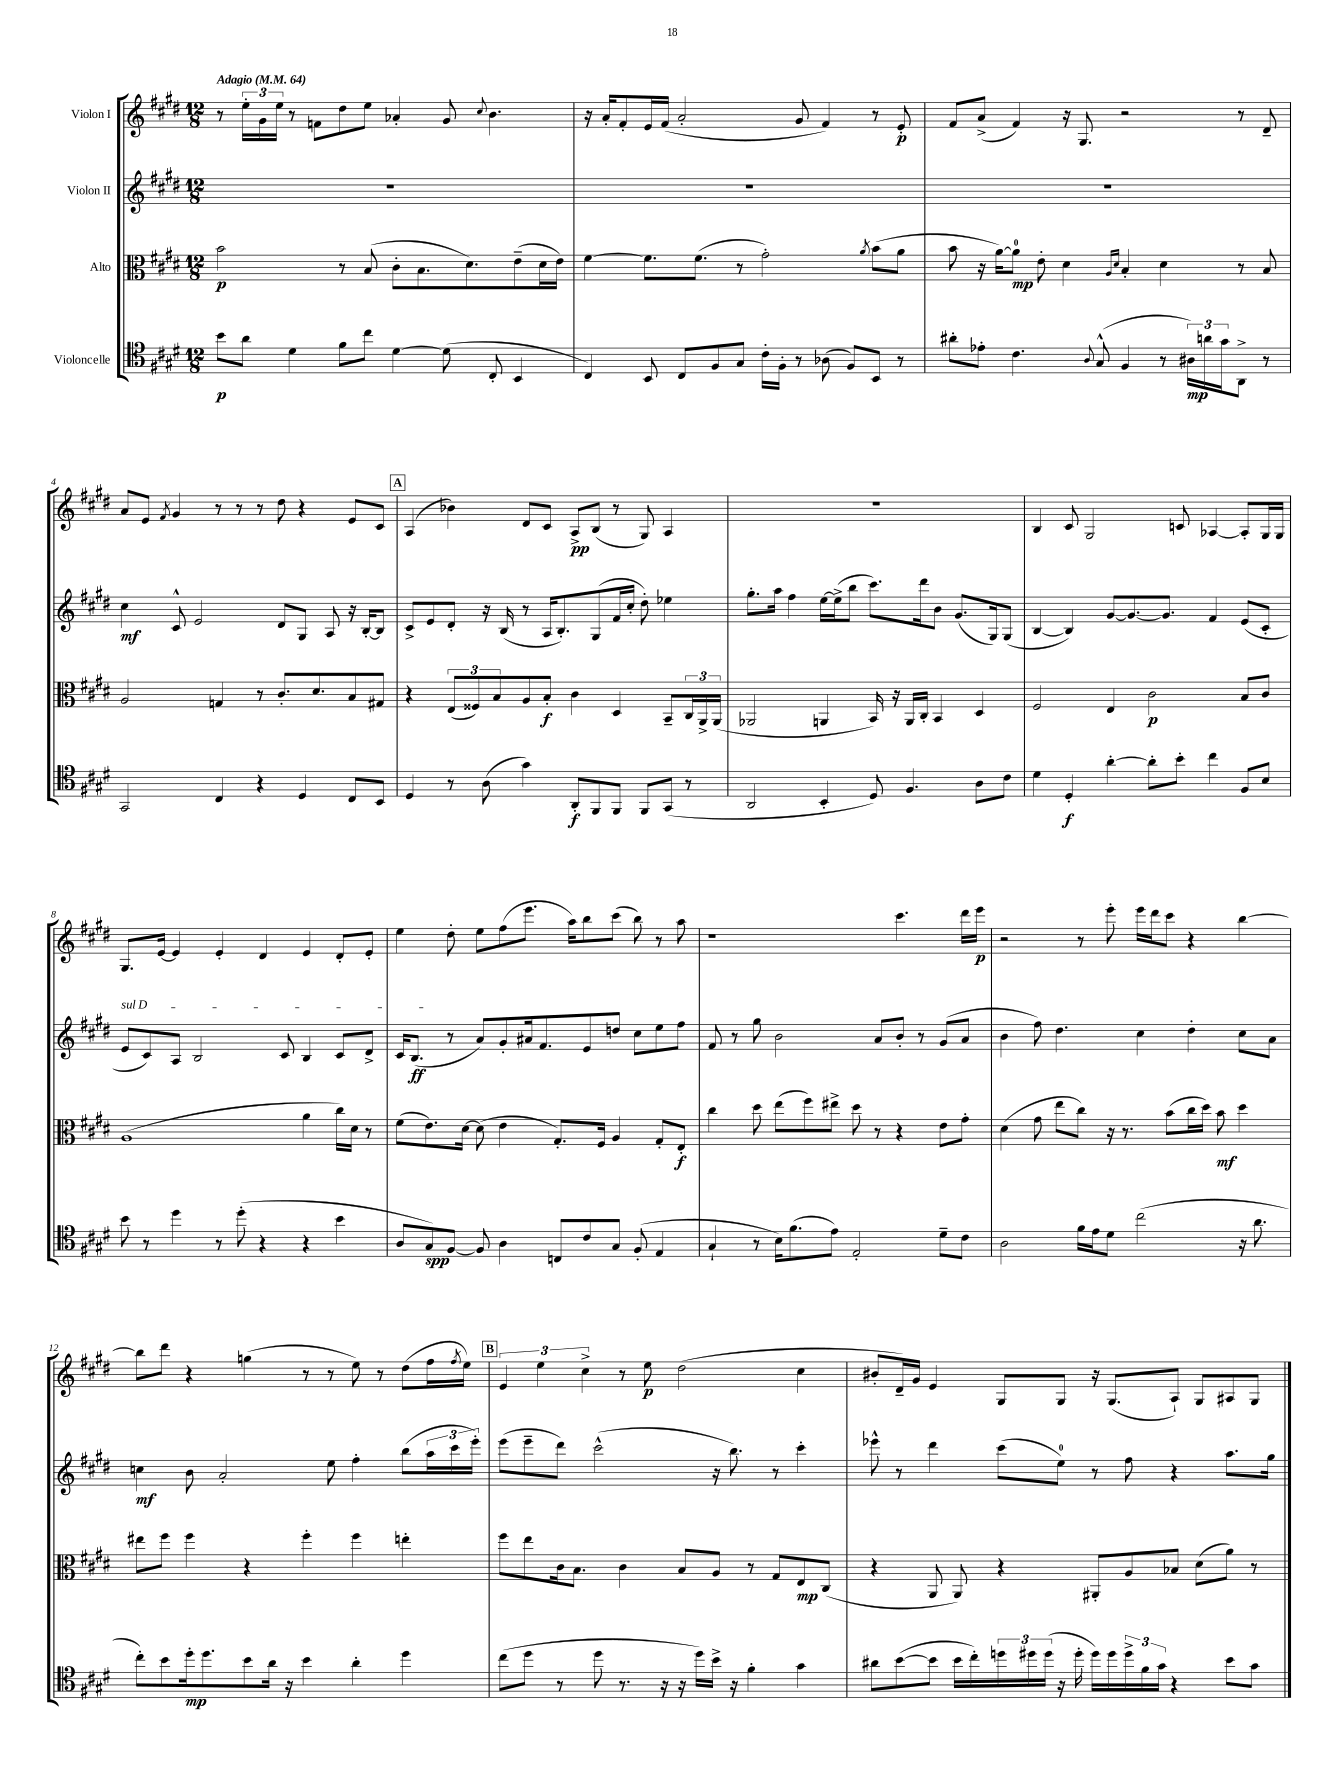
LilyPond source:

<<
\new StaffGroup <<
\new Staff = "s0" \with { instrumentName = "Violon I" } {
    \clef treble \key e \major \numericTimeSignature \time 12/8 \tempo "Adagio" 4 = 64
    r8 \tuplet 3/2 { e''16-. gis'16 e''16 } r8 f'8 dis''8 e''8 aes'4-. gis'8 \appoggiatura { cis''8 } b'4. |
    r16 a'16-. fis'8-. e'16 fis'16( a'2-. gis'8 fis'4) r8 e'8-.\p |
    fis'8 a'8->( fis'4) r16 gis8. r2 r8 dis'8-- |
    a'8 e'8 \acciaccatura { fis'8 } gis'4 r8 r8 r8 dis''8 r4 e'8 cis'8 |
    \mark \markup { \box "A" } a4( bes'4) dis'8 cis'8 a8->\pp b8( r8 gis8) a4 |
    R1. |
    b4 cis'8 gis2 c'8 aes4~ aes8-. gis16 gis16 |
    gis8. e'16~ e'4 e'4-. dis'4 e'4 dis'8-. e'8-. |
    e''4 dis''8-. e''8 fis''8( e'''8. a''16) b''8 cis'''8( b''8) r8 a''8 |
    r1 cis'''4. dis'''16 e'''16\p |
    r2 r8 e'''8-. e'''16 dis'''16 cis'''8 r4 b''4~ |
    b''8 dis'''8 r4 g''4( r8 r8 e''8) r8 dis''8( fis''16 \acciaccatura { fis''8 } e''16) |
    \mark \markup { \box "B" } \tuplet 3/2 { e'4 e''4 cis''4-> } r8 e''8\p dis''2( cis''4 |
    bis'8-. dis'16--) gis'16 e'4 gis8 gis8 r16 gis8.( a8-!) gis8 ais8 gis8 \bar "|." |
}
\new Staff = "s1" \with { instrumentName = "Violon II" } {
    \clef treble \key e \major \numericTimeSignature \time 12/8
    R1. |
    R1. |
    R1. |
    cis''4\mf cis'8-^ e'2 dis'8 gis8 a8 r16 b16~-. b8 |
    \mark \markup { \box "A" } cis'8-> e'8 dis'8-. r16 b16( r8 a16 b8.-.) gis8( fis'16 cis''16-. dis''8-.) ees''4 |
    gis''8.-. a''16 fis''4 e''16~ e''16->( b''8 cis'''8.) dis'''16 b'8 gis'8.( gis16) gis8( |
    b4~ b4) gis'8~ gis'8.~ gis'8. fis'4 e'8( cis'8-. |
    \once \override TextSpanner.bound-details.left.text = \markup { \italic "sul D" } e'8\startTextSpan cis'8) a8 b2 cis'8 b4 cis'8 dis'8-> |
    cis'16 b8.\ff\stopTextSpan( r8 a'8) gis'8-. ais'16 fis'8. e'8 d''8 cis''8 e''8 fis''8 |
    fis'8 r8 gis''8 b'2 a'8 b'8-. r8 gis'8( a'8 |
    b'4 fis''8) dis''4. cis''4 dis''4-. cis''8 a'8 |
    c''4\mf b'8 a'2-. e''8 fis''4-. b''8( \tuplet 3/2 { a''16 cis'''16 e'''16-.) } |
    \mark \markup { \box "B" } e'''8( e'''8-- dis'''8) cis'''2-^( r16 b''8.) r8 cis'''4-. |
    ees'''8-^ r8 dis'''4 cis'''8( e''8-0) r8 fis''8 r4 a''8. gis''16 \bar "|." |
}
\new Staff = "s2" \with { instrumentName = "Alto" } {
    \clef alto \key e \major \numericTimeSignature \time 12/8
    b'2\p r8 b8( cis'8-. b8. dis'8.) e'8--( dis'16 e'16) |
    fis'4~ fis'8. fis'8.( r8 gis'2-.) \acciaccatura { a'8 } b'8( a'8 |
    b'8 r16 a'16~) a'8-0\mp e'8-. dis'4 \grace { a16 dis'16 } b4-. dis'4 r8 b8 |
    a2 g4 r8 cis'8.-. dis'8. b8 gis8 |
    \mark \markup { \box "A" } r4 \tuplet 3/2 { e8( fisis8) b8 } a8 b8-.\f cis'4 dis4 b,8-- \tuplet 3/2 { cis16 a,16-> a,16( } |
    aes,2 a,4 b,16) r16 a,16 cis16-. b,4 dis4 |
    fis2 e4 cis'2\p b8 cis'8 |
    a1( a'4 cis''16) dis'16 r8 |
    fis'8( e'8.) dis'16~ dis'8( e'4 gis8.-.) fis16 a4 gis8-. e8-.\f |
    cis''4 dis''8 e''8( fis''8) eis''8-> dis''8 r8 r4 e'8 gis'8-. |
    dis'4( gis'8 e''8 cis''8) r16 r8. b'8( cis''16 dis''16) b'8\mf dis''4 |
    eis''8 fis''8 fis''4 r4 fis''4-. fis''4 e''4-. |
    \mark \markup { \box "B" } fis''8 e''8 cis'16 b8. cis'4 b8 a8 r8 gis8 e8\mp cis8( |
    r4 a,8 a,8) r4 ais,8-. a8 bes8 dis'8( a'8) r8 \bar "|." |
}
\new Staff = "s3" \with { instrumentName = "Violoncelle" } {
    \clef tenor \key e \major \numericTimeSignature \time 12/8
    b'8\p a'8 dis'4 fis'8 cis''8 dis'4~ dis'8( cis8-. b,4 |
    cis4) b,8 cis8 fis8 gis8 cis'16-. fis16-. r8 aes8( fis8) b,8 r8 |
    ais'8-. ees'8-. cis'4. \appoggiatura { a8 } gis8-^( fis4 r8 \tuplet 3/2 { ais16\mp) a'16 gis'16 } a,8-> r8 |
    gis,2 cis4 r4 dis4 cis8 b,8 |
    \mark \markup { \box "A" } dis4 r8 a8( gis'4) a,8-.\f fis,8 fis,8 fis,8 gis,8( r8 |
    a,2 b,4-. dis8) fis4. a8 cis'8 |
    dis'4 dis4-.\f a'4~-. a'8-. b'8-. cis''4 fis8 b8 |
    b'8 r8 dis''4 r8 dis''8-.( r4 r4 b'4 |
    a8 gis8\spp) fis8~ fis8 a4 c8 cis'8 gis8 fis8-.( e4 |
    gis4-! r8 b16) fis'8.( e'8) e2-. dis'8-- cis'8 |
    a2 fis'16 e'16 dis'8 cis''2( r16 a'8. |
    cis''8-.) b'8 dis''16-.\mp dis''8. b'8 a'16 r16 b'4 a'4-. dis''4 |
    \mark \markup { \box "B" } cis''8( dis''8 r8 dis''8 r8. r16 r16 dis''16) b'16-> r16 fis'4-. gis'4 |
    ais'8 b'8~( b'8 b'16 cis''16-.) \tuplet 3/2 { d''16 dis''16 dis''16( } r16 dis''16-. dis''16) dis''16 \tuplet 3/2 { dis''16-> fis'16 gis'16 } r4 b'8 gis'8 \bar "|." |
}
>>
>>
